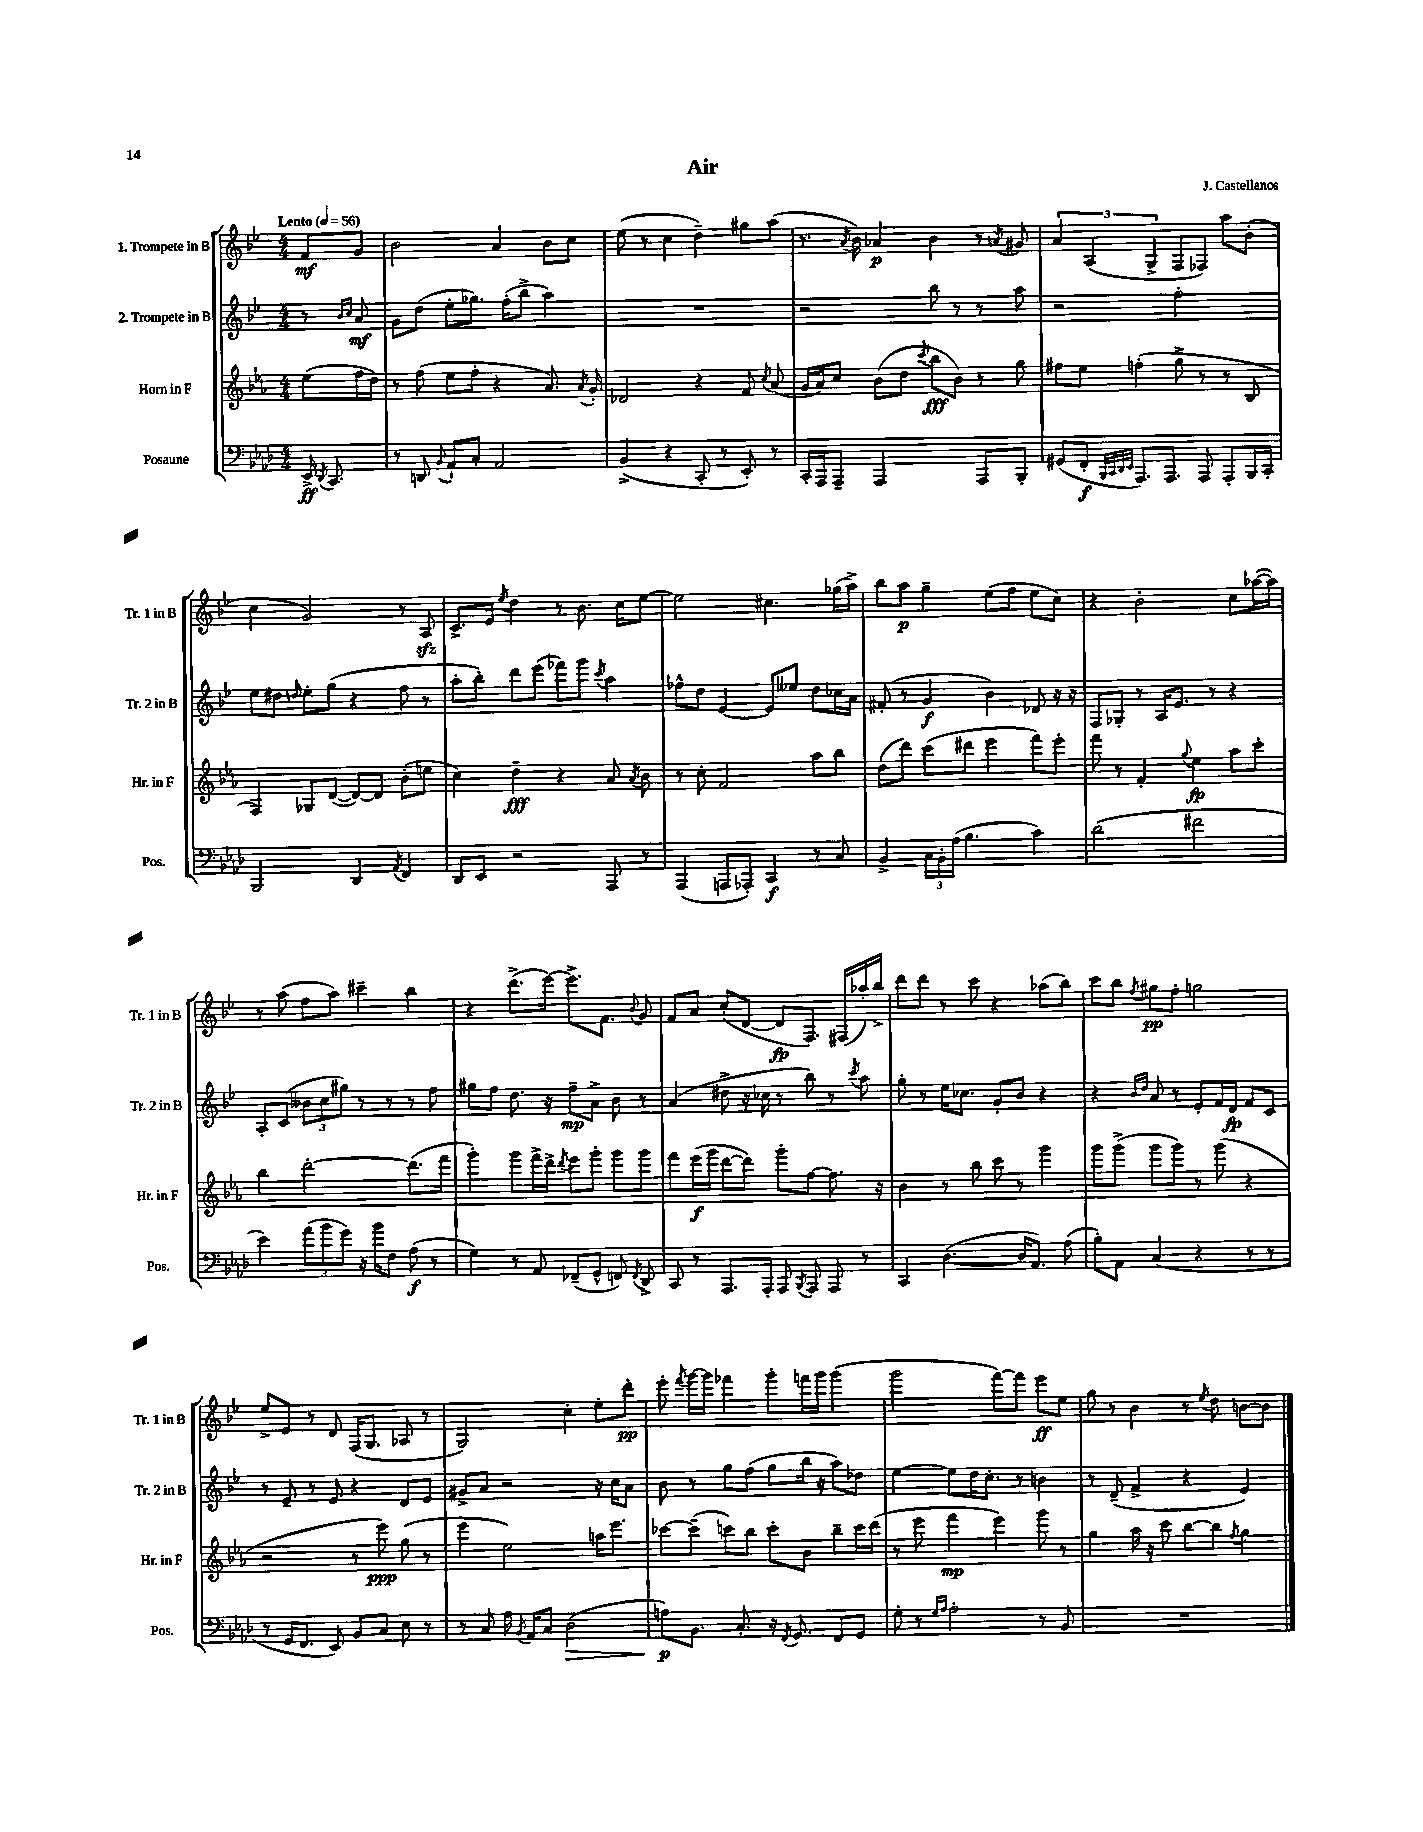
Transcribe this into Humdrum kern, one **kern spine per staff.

**kern	**dynam	**kern	**dynam	**kern	**dynam	**kern	**dynam
*part4	*part4	*part3	*part3	*part2	*part2	*part1	*part1
*staff4	*staff4	*staff3	*staff3	*staff2	*staff2	*staff1	*staff1
*I"Posaune	*	*I"Horn in F	*	*I"2. Trompete in B	*	*I"1. Trompete in B	*
*I'Pos.	*	*I'Hr. in F	*	*I'Tr. 2 in B	*	*I'Tr. 1 in B	*
*clefF4	*	*clefG2	*	*clefG2	*	*clefG2	*
*k[b-e-a-d-]	*	*k[b-e-a-]	*	*k[b-e-]	*	*k[b-e-]	*
*M4/4	*	*M4/4	*	*M4/4	*	*M4/4	*
*MM56	*	*MM56	*	*MM56	*	*MM56	*
=	=	=	=	=	=	=	=
!	!	!	!	!	!	!LO:TX:a:B:t=Lento	!
16EE-^/	ff	(8ee-\L	.	8r	.	8f/L	mf
8qDD-/	.	.	.	.	.	.	.
8.CC/	.	.	.	.	.	.	.
.	.	.	.	16qqb-/LL	.	.	.
.	.	.	.	16qqcc/JJ	.	.	.
.	.	16ff\L	.	8a/	mf	8g/J	.
.	.	16dd\JJ)	.	.	.	.	.
=1	=1	=1	=1	=1	=1	=1	=1
8r	.	8r	.	8g\L	.	2b-\	.
8DDn/	.	(8ff\	.	(8dd\J	.	.	.
8qqBB-/	.	.	.	.	.	.	.
8AA-`/L	.	8ee-\L	.	8ee-'\L	.	.	.
8C'/J	.	8ff'\J	.	8.gg-X\J)	.	.	.
2AA-/	.	4r	.	.	.	4a/	.
.	.	.	.	(16ff'\KL	.	.	.
.	.	.	.	8bb-^\J	.	.	.
.	.	8.a-/)	.	4aa\)	.	8b-\L	.
.	.	.	.	.	.	8cc\J	.
.	.	8qa-/	.	.	.	.	.
.	.	16g'/	.	.	.	.	.
=2	=2	=2	=2	=2	=2	=2	=2
(4BB-^/	.	2d-X/	.	1r	.	(8ee-\	.
.	.	.	.	.	.	8r	.
4r	.	.	.	.	.	4cc\	.
8CC'/	.	4r	.	.	.	4dd~\)	.
8r	.	.	.	.	.	.	.
8EE-'/)	.	8f/	.	.	.	8gg#X\L	.
.	.	8qcc/	.	.	.	.	.
8r	.	(8a-/	.	.	.	(8aa\J	.
=3	=3	=3	=3	=3	=3	=3	=3
16CC'/LL	.	16g/LL	.	2r	.	8.r	.
16AAA-/J	.	16a-/J)	.	.	.	.	.
8AAA-~/J	.	8cc/J	.	.	.	.	.
.	.	.	.	.	.	8qa/	.
.	.	.	.	.	.	16b-\)	.
2AAA-/	.	(8b-\L	.	.	.	4a-X/	p
.	.	8dd\J	.	.	.	.	.
.	.	8qccc/	.	.	.	.	.
.	.	8bb-\L	fff	8bb-\	.	4b-\	.
.	.	8b-\J)	.	8r	.	.	.
8AAA-/L	.	8r	.	8r	.	8r	.
.	.	.	.	.	.	8qan/	.
8BBB-'/J	.	8gg\	.	8aa\	.	8g#X/	.
=4	=4	=4	=4	=4	=4	=4	=4
(8GG#X/L	.	8ff#X\L	.	2r	.	6a/	.
8FF'/J	f	8ee-\J	.	.	.	.	.
.	.	.	.	.	.	(6A/	.
32qqBBB-/LLL	.	.	.	.	.	.	.
32qqCC/	.	.	.	.	.	.	.
32qqDD-/	.	.	.	.	.	.	.
32qqEE-/JJJ	.	.	.	.	.	.	.
8.AAA-/L)	.	(4ffn'\	.	.	.	.	.
.	.	.	.	.	.	6G^/	.
8.AAA-/J	.	.	.	.	.	.	.
.	.	8gg^\	.	2ff'\	.	8F/L	.
8AAA-/	.	8r	.	.	.	8F-X/J)	.
8AAA-'/L	.	8r	.	.	.	8aa\L	.
16BBB-/L	.	8B-/	.	.	.	(8b-'\J	.
16CC'/JJ	.	.	.	.	.	.	.
!!LO:LB:g=z
=5	=5	=5	=5	=5	=5	=5	=5
2BBB-/	.	4F/)	.	8ee-\L	.	4cc\	.
.	.	.	.	8dd#X\J	.	.	.
.	.	.	.	16qqddn/	.	.	.
.	.	8G-X/L	.	8ee-'\L	.	2g/)	.
.	.	([8d/J	.	(8gg\J	.	.	.
4DD-/	.	8d/L_)	.	4r	.	.	.
.	.	8d/J]	.	.	.	.	.
8qAA-/	.	.	.	.	.	.	.
4FF/	.	(8b-'\L	.	8ff\	.	8r	.
.	.	8een\J	.	8r	.	8Azz/	.
=6	=6	=6	=6	=6	=6	=6	=6
8DD-/L	.	4cc\)	.	8aa'\L	.	8.c^/L	.
8EE-/J	.	.	.	8bb-'\J)	.	.	.
.	.	.	.	.	.	16e-/Jk	.
.	.	.	.	.	.	8qee-/	.
2r	.	4dd~\	fff	8ddd\L	.	4dd\	.
.	.	.	.	(8eee-\J	.	.	.
.	.	4r	.	8fff-X\L)	.	8r	.
.	.	.	.	8ggg\J	.	8.b-\	.
.	.	.	.	8qccc/	.	.	.
8AAA-/	.	8a-/	.	4aa\	.	.	.
.	.	.	.	.	.	16cc\KL	.
.	.	8qa-/	.	.	.	.	.
8r	.	8b-\	.	.	.	[8ee-\J	.
=7	=7	=7	=7	=7	=7	=7	=7
(4AAA-/	.	8r	.	8ff-X^^\L	.	2ee-\]	.
.	.	8cc'\	.	8dd\J	.	.	.
8AAAn/L	.	2f/	.	[4e-/	.	.	.
8AAA-X'/J)	.	.	.	.	.	.	.
4CC/	f	.	.	8e-/L]	.	4.cc#X\	.
.	.	.	.	8ee--X/J	.	.	.
8r	.	8aa-\L	.	8dd\L	.	.	.
8C/	.	8bb-\J	.	16cc-X\L	.	(16gg-X\LL	.
.	.	.	.	16a\JJ	.	16aa^\JJ)	.
=8	=8	=8	=8	=8	=8	=8	=8
4BB-^/	.	(8dd\L	.	(8f#X'/	.	8bb-\L	.
.	.	8ddd\J)	.	8r	.	8aa\J	p
24C\LL	.	(8ccc\L	.	4g/	f	4gg~\	.
24BB-'\	.	.	.	.	.	.	.
(24A-\JJ	.	.	.	.	.	.	.
4.B-\	.	8ddd#X\J	.	.	.	.	.
.	.	4eee-\	.	4b-\)	.	(8ee-\L	.
.	.	.	.	.	.	8ff\J	.
4c\)	.	8fff\L)	.	8d-X/	.	8ee-\L	.
.	.	8eee-'\J	.	16r	.	8cc\J)	.
.	.	.	.	16r	.	.	.
=9	=9	=9	=9	=9	=9	=9	=9
(2d-\	.	8fff\	.	8F/L	.	4r	.
.	.	8r	.	8G-X'/J	.	.	.
.	.	4f'/	.	8r	.	2b-'\	.
.	.	.	.	16A/KL	.	.	.
.	.	.	.	8.e-/J	.	.	.
.	.	8qqgg/	.	.	.	.	.
2f#X\	.	4ee-\	fp	.	.	.	.
.	.	.	.	8r	.	.	.
.	.	8aa-\L	.	4r	.	8cc\L	.
.	.	8ccc'\J	.	.	.	([16aa-X\L	.
.	.	.	.	.	.	16aa-\JJ])	.
!!LO:LB:g=z
=10	=10	=10	=10	=10	=10	=10	=10
4e-\)	.	4bb-\	.	8A'/L	.	8r	.
.	.	.	.	(8c/J	.	(8aa\	.
(12a-\L	.	[2ddd'\	.	12b--X\L	.	8ff\L	.
12b-\	.	.	.	12cc\	.	.	.
.	.	.	.	.	.	8aa\J)	.
12g\J)	.	.	.	12gg#X\J)	.	.	.
16r	.	.	.	8r	.	4ccc#X~\	.
16b-\KL	.	.	.	.	.	.	.
8F\J	.	.	.	8r	.	.	.
(8A-\	f	(8.ddd\L]	.	8r	.	4bb-\	.
8r	.	.	.	8ff\	.	.	.
.	.	16fff\Jk	.	.	.	.	.
=11	=11	=11	=11	=11	=11	=11	=11
4G\)	.	4ggg'\)	.	8gg#X\L	.	4r	.
.	.	.	.	8ff\J	.	.	.
8r	.	8ggg\L	.	8.dd\	.	(8.ddd^\L	.
8AA-/	.	16fff^\L	.	.	.	.	.
.	.	16ddd^\JJ	.	16r	.	[16eee-\Jk)	.
.	.	8qddd/	.	.	.	.	.
(8FF-X~/L	.	8eee-\L	.	8ff~\L	mp	8.eee-^\L]	.
8GG^^/J	.	8ggg'\J	.	8a^\J	.	.	.
.	.	.	.	.	.	8.f\J	.
8FFn/)	.	8ggg\L	.	8b-\	.	.	.
8qFF/	.	.	.	.	.	8qqb-/	.
8DD-^/	.	8ggg\J	.	8r	.	8g/	.
=12	=12	=12	=12	=12	=12	=12	=12
8CC/	.	8fff\L	.	(4a/	.	8f/L	.
8r	.	(16eee-\L	f	.	.	8a/J	.
.	.	16ggg\JJ	.	.	.	.	.
8.AAA-/L	.	[8ddd\L	.	8dd#X^\	.	(8cc'/L	.
.	.	8ddd\J])	.	16r	.	[8d/J	.
16AAA-'/Jk	.	.	.	16cc-X\	.	.	.
8AAA-/	.	8ggg'\L	.	8r	.	8d/L]	fp
8qBBB-/	.	.	.	.	.	.	.
8AAA-/	.	[8ff\J	.	8bb-\)	.	8.F/J)	.
8AAA-/	.	8.ff\]	.	8r	.	.	.
.	.	.	.	.	.	(16F#X/LL	.
.	.	.	.	8qccc/	.	.	.
8r	.	.	.	8aa\	.	16aa-X'/)	.
.	.	16r	.	.	.	16bb-^/JJ	.
=13	=13	=13	=13	=13	=13	=13	=13
4CC/	.	4b-\	.	8gg'\	.	8ddd\L	.
.	.	.	.	8r	.	8ddd\J	.
([4.D-\	.	8r	.	16ee-\KL	.	8r	.
.	.	.	.	8.cc-X\J	.	.	.
.	.	8bb-\	.	.	.	8ccc\	.
.	.	8ccc\	.	8g'/L	.	4r	.
16D-/KL]	.	8r	.	8b-/J	.	.	.
8.AA-/J)	.	.	.	.	.	.	.
.	.	4ggg\	.	4r	.	(8aa-X\L	.
(8A-\	.	.	.	.	.	8bb-\J)	.
=14	=14	=14	=14	=14	=14	=14	=14
8B-'\L)	.	8ggg\L	.	4r	.	8ccc\L	.
8AA-\J	.	(8ggg^\J	.	.	.	8bb-\J	.
.	.	.	.	16qqb-/LL	.	.	.
.	.	.	.	16qqdd/JJ	.	8qff/	.
(4C/	.	8ggg\L	.	8a/	.	8gg#X\L	pp
.	.	8ggg\J)	.	8r	.	8ff'\J	.
4r	.	8r	.	8e-'/L	.	2ggn\	.
.	.	(8ggg\	.	16f/L	.	.	.
.	.	.	.	16d/JJ	fp	.	.
8r	.	4r	.	8f/L	.	.	.
8r	.	.	.	8c/J	.	.	.
!!LO:LB:g=z
=15	=15	=15	=15	=15	=15	=15	=15
8r	.	2r	.	8r	.	8ee-^/L	.
16GG/KL	.	.	.	8e-~/	.	8e-/J	.
8.FF/J	.	.	.	.	.	.	.
.	.	.	.	8r	.	8r	.
8EE-/)	.	.	.	8e-/	.	8d/	.
8BB-/L	.	8r	.	4r	.	(16F/KL	.
.	.	.	.	.	.	8.G/J	.
8C/J	.	8eee-\)	ppp	.	.	.	.
8E-\	.	(8gg\	.	8d/L	.	8A-X/	.
8r	.	8r	.	8e-/J	.	8r	.
=16	=16	=16	=16	=16	=16	=16	=16
8r	.	4eee-\	.	8g#X^/L	.	2G/)	.
8C/	.	.	.	8a/J	.	.	.
16A-\	.	2ee-\)	.	2r	.	.	.
8qBB-/	.	.	.	.	.	.	.
16AA-/KL	.	.	.	.	.	.	.
8C/J	.	.	.	.	.	.	.
!	!LO:HP:b	!	!	!	!	!	!
(2D-\	>	.	.	.	.	4cc'\	.
.	.	16aan\KL	.	16r	.	8ee-'\L	.
.	.	8.eee-\J	.	16cc\KL	.	.	.
.	.	.	.	8a\J	.	8ddd'\J	pp
=17	=17	=17	=17	=17	=17	=17	=17
8An\L)	p	[8ccc-X\L	.	8b-\	.	8eee-'\	.
.	.	.	.	.	.	8qfff/	.
8.BB-\J	]	(8ccc-~\J]	.	8r	.	[16ggg\LL	.
.	.	.	.	.	.	16ggg\JJ]	.
.	.	8cccn\L)	.	8gg\L	.	4fff-X\	.
8.C'/	.	.	.	.	.	.	.
.	.	8bb-\J	.	(8ff\J	.	.	.
16r	.	8ccc'\L	.	8gg\L	.	8ggg'\L	.
8qFF/	.	.	.	.	.	.	.
8.GG/	.	.	.	.	.	.	.
.	.	8b-\J	.	16bb-\Jk	.	16fffn\L	.
.	.	.	.	16r	.	16ggg\JJ	.
8FF/L	.	8bb-~\L	.	8aa\L)	.	(4ggg\	.
8GG/J	.	16ccc\L	.	8dd-X\J	.	.	.
.	.	(16ddd\JJ	.	.	.	.	.
=18	=18	=18	=18	=18	=18	=18	=18
8G'\	.	8r	.	[4ee-\	.	2ggg\	.
8r	.	8eee-\	.	.	.	.	.
16qqG/LL	.	.	.	.	.	.	.
16qqA-/JJ	.	.	.	.	.	.	.
2A-'\	.	4fff\	mp	8ee-\L]	.	.	.
.	.	.	.	16dd\K	.	.	.
.	.	.	.	8.cc'\J	.	.	.
.	.	4eee-\)	.	.	.	[8fff\L)	.
.	.	.	.	8r	.	8fff\J]	.
8r	.	8ggg\	.	4bn\	.	8eee-\L	ff
8BB-/	.	8r	.	.	.	8ee-\J	.
=19	=19	=19	=19	=19	=19	=19	=19
1r	.	4gg\	.	8r	.	8gg\	.
.	.	.	.	(8d~/	.	8r	.
.	.	16aa-\	.	4f^/	.	4b-\	.
.	.	16r	.	.	.	.	.
.	.	8ccc\	.	.	.	.	.
.	.	[8bb-\L	.	4r	.	8r	.
.	.	.	.	.	.	8qee-/	.
.	.	8bb-\J]	.	.	.	8dd\	.
.	.	8qff/	.	.	.	.	.
.	.	4gg\	.	4e-/)	.	[8bn\L	.
.	.	.	.	.	.	8b\J]	.
==	==	==	==	==	==	==	==
*-	*-	*-	*-	*-	*-	*-	*-
